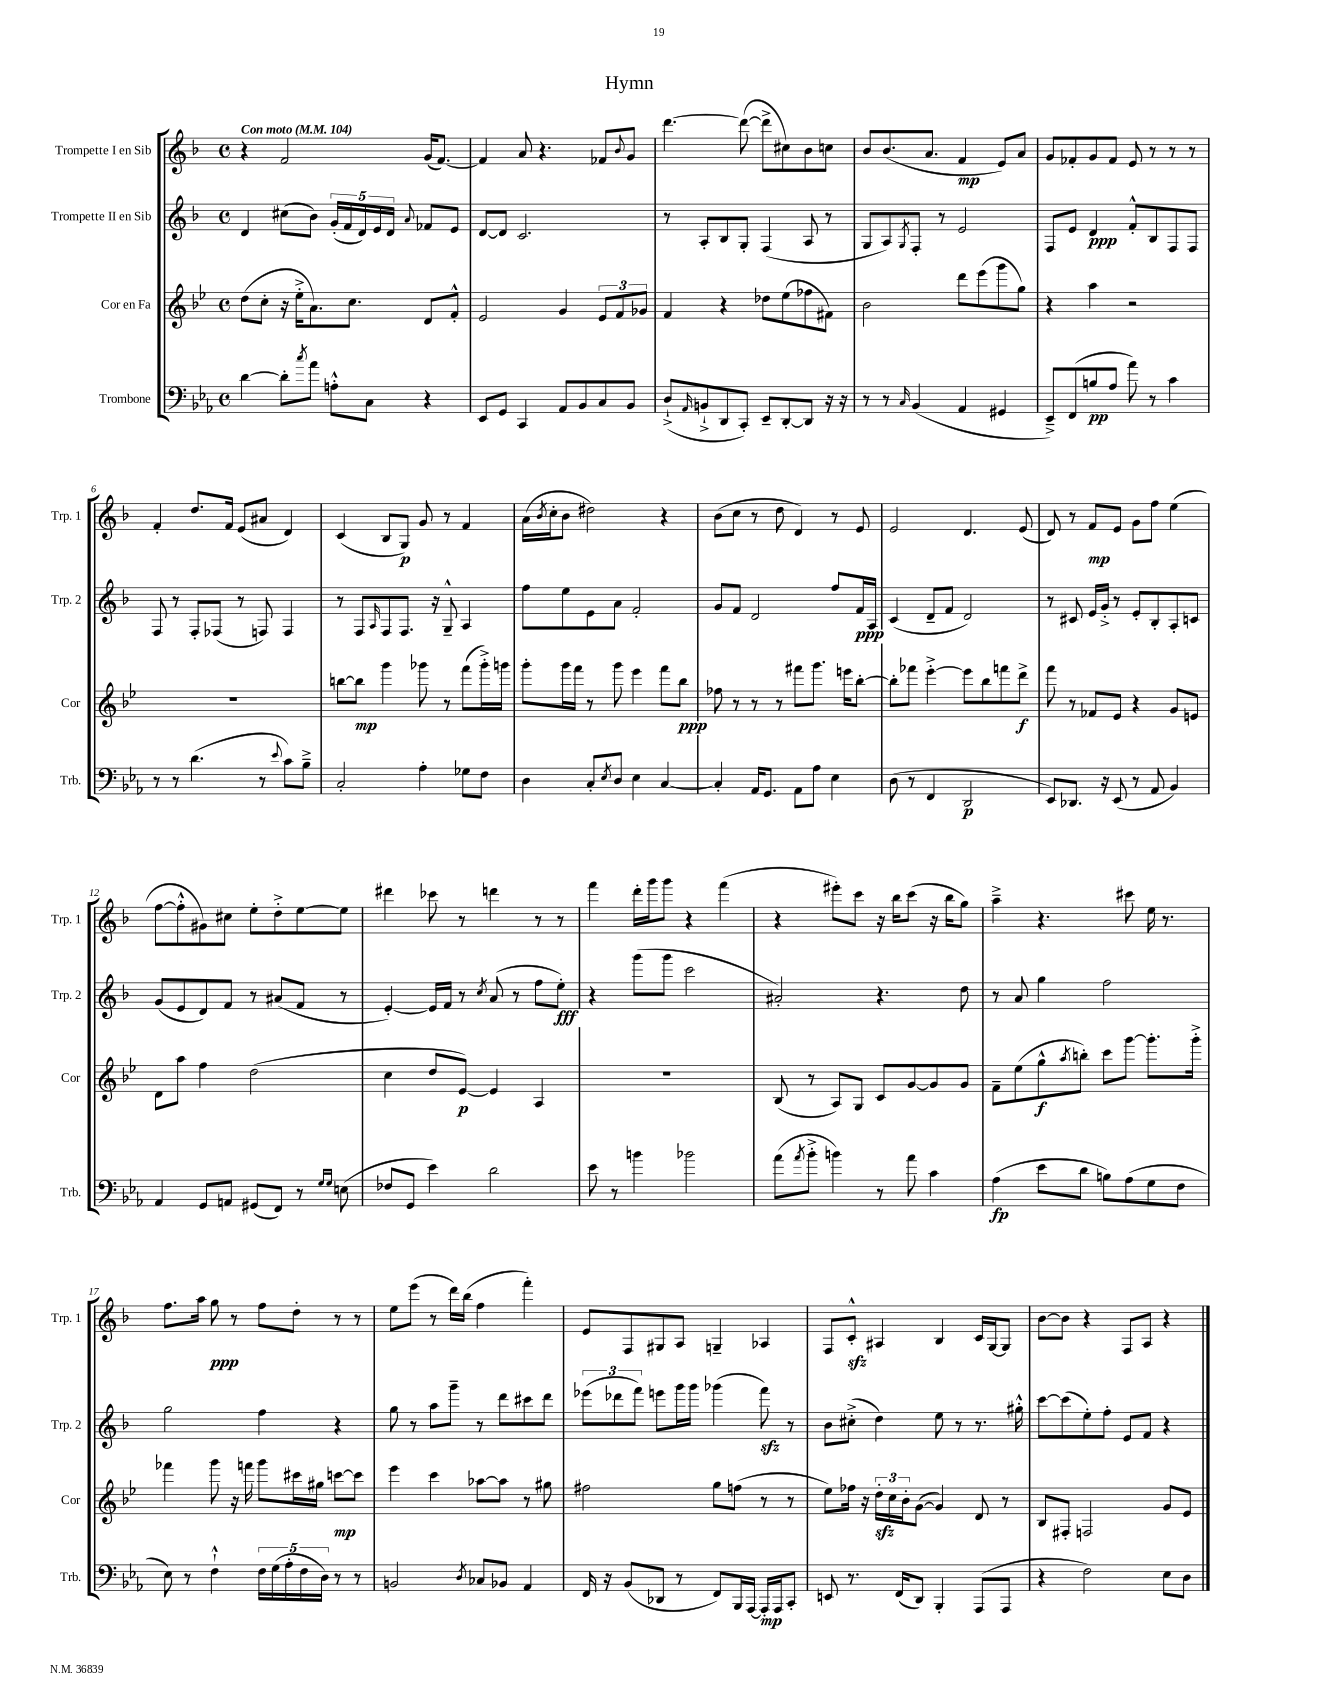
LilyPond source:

\header { title = "Hymn" }
<<
\new StaffGroup <<
\new Staff = "s0" \with { instrumentName = "Trompette I en Sib" shortInstrumentName = "Trp. 1" } {
    \clef treble \key f \major \defaultTimeSignature \time 4/4 \tempo "Con moto" 4 = 104
    r4 f'2 g'16( f'8.~) |
    f'4 a'8 r4. fes'8 \appoggiatura { bes'8 } g'8 |
    d'''4.~ d'''8~( d'''8-> cis''8) bes'8 c''8 |
    bes'8 bes'8.( a'8. f'4\mp e'8) a'8 |
    g'8 fes'8-. g'8 fes'8 e'8 r8 r8 r8 |
    f'4-. d''8. f'16 e'8( ais'8 d'4) |
    c'4( bes8 g8\p) g'8 r8 f'4 |
    a'16( \acciaccatura { bes'8 } c''16-. bes'8 dis''2) r4 |
    bes'8( c''8 r8 d''8 d'4) r8 e'8 |
    e'2 d'4. e'8( |
    d'8) r8 f'8\mp e'8 g'8 f''8 e''4( |
    f''8~ f''8-.-^ gis'8) cis''8 e''8-. d''8-.-> e''8~ e''8 |
    dis'''4 ces'''8 r8 d'''4 r8 r8 |
    f'''4 d'''16-. g'''16 g'''8 r4 f'''4( |
    r4 eis'''8-.) c'''8 r16 bes''16 c'''8( r16 bes''16 g''8) |
    a''4---> r4. cis'''8 e''16 r8. |
    f''8. a''16 g''8\ppp r8 f''8 d''8-. r8 r8 |
    e''8 e'''8( r8 d'''16) bes''16( f''4 f'''4-.) |
    e'8 f8 gis8 a8 g4-- aes4 |
    f8 c'8-.-^\sfz ais4 bes4 c'16 g16~ g8 |
    bes'8~ bes'8 r4 f8 a8 r4 \bar "|." |
}
\new Staff = "s1" \with { instrumentName = "Trompette II en Sib" shortInstrumentName = "Trp. 2" } {
    \clef treble \key f \major \defaultTimeSignature \time 4/4
    d'4 cis''8( bes'8) \tuplet 5/4 { g'16-.( f'16 d'16) e'16 d'16 } \appoggiatura { a'8 } fes'8 e'8 |
    d'8~ d'8 c'2. |
    r8 a8-. bes8 g8-. f4( a8 r8 |
    g8 a8) \acciaccatura { g8 } f8-. r8 e'2 |
    f8 e'8 d'4\ppp f'8-.-^ bes8 f8 f8 |
    f8 r8 f8-. fes8( r8 f8) f4 |
    r8 f8 \grace { a16 } f8 f8. r16 g8---^ a4 |
    f''8 e''8 e'8 a'8 f'2-. |
    g'8 f'8 d'2 f''8 f'16\ppp a16 |
    c'4( d'8-- f'8 d'2) |
    r8 cis'8 e'16 g'16-.-> r8 e'8-. bes8-. a8-. c'8 |
    g'8( e'8 d'8) f'8 r8 ais'8( f'8 r8 |
    e'4~-.) e'16 f'16 r8 \acciaccatura { c''8 } a'8( r8 f''8 e''8-.\fff) |
    r4 g'''8( g'''8 c'''2 |
    ais'2-.) r4. d''8 |
    r8 a'8 g''4 f''2 |
    g''2 f''4 r4 |
    g''8 r8 a''8 g'''8-- r8 d'''8 cis'''8 d'''8 |
    \tuplet 3/2 { ees'''8( des'''8 f'''8) } e'''8 g'''16 g'''16 ges'''4( f'''8\sfz) r8 |
    bes'8 cis''8-.->( d''4) e''8 r8 r8. gis''16-.-^ |
    c'''8~ c'''8( e''8-.) f''8-. e'8 f'8 r4 \bar "|." |
}
\new Staff = "s2" \with { instrumentName = "Cor en Fa" shortInstrumentName = "Cor" } {
    \clef treble \key bes \major \defaultTimeSignature \time 4/4
    d''8( c''8-. r16 ees''16-.-> a'8.) c''8. d'8 f'8-.-^ |
    ees'2 g'4 \tuplet 3/2 { ees'8 f'8 ges'8 } |
    f'4 r4 des''8 ees''8( fes''8 fis'8) |
    bes'2 d'''8 ees'''8( g'''8 g''8) |
    r4 a''4 r2 |
    R1 |
    b''8~ b''8\mp g'''4 ges'''8 r8 f'''8( ges'''16-.->) g'''16 |
    g'''8-. g'''16 f'''16 r8 g'''8 ees'''4 f'''8 bes''8\ppp |
    fes''8 r8 r8 r8 fis'''8 g'''8. e'''16 bes''8~-. |
    bes''8-. fes'''8 ees'''4~-.-> ees'''8 bes''8 f'''8 d'''8->\f |
    f'''8 r8 fes'8 ees'8 r4 g'8 e'8 |
    d'8 a''8 f''4 d''2( |
    c''4 d''8 ees'8~\p) ees'4 a4 |
    R1 |
    bes8( r8 a8) g8 c'8 g'8~ g'8 g'8 |
    f'8-- ees''8( g''8-^\f \acciaccatura { a''8 } b''8-.) c'''8 g'''8~ g'''8.-. g'''16-.-> |
    fes'''4 g'''8 r16 f'''16 g'''8 cis'''16 gis''16 c'''8~\mp c'''8 |
    ees'''4 c'''4 aes''8~ aes''8 r8 gis''8 |
    fis''2 g''8 f''8( r8 r8 |
    ees''8) fes''16 r16 \tuplet 3/2 { d''16-.\sfz c''16 bes'16-. } g'8~( g'4) d'8 r8 |
    bes8 fis8-. f2 g'8 ees'8 \bar "|." |
}
\new Staff = "s3" \with { instrumentName = "Trombone" shortInstrumentName = "Trb." } {
    \clef bass \key ees \major \defaultTimeSignature \time 4/4
    d'4~ d'8-. \acciaccatura { c''8 } aes'8 a8-.-^ c8 r4 |
    ees,8 g,8 c,4 aes,8 bes,8 c8 bes,8 |
    d8-!->( \grace { aes,16 } b,8-!-> d,8 c,8-.) ees,8-- d,8~-. d,8 r16 r16 |
    r8 r8 \grace { c16 } bes,4( aes,4 gis,4 |
    ees,8--->) f,8( b8\pp aes8 aes'8) r8 c'4 |
    r8 r8 d'4.( r8 \appoggiatura { ees'8 } c'8) bes8---> |
    c2-. aes4-. ges8 f8 |
    d4 c8-. \acciaccatura { ees8 } d8 ees4 c4~ |
    c4-. aes,16 g,8. aes,8 aes8 ees4 |
    d8( r8 f,4 d,2\p |
    ees,8) des,8. r16 ees,8( r8 aes,8 bes,4) |
    aes,4 g,8 a,8 gis,8( f,8) r8 \grace { g16 g16 } e8( |
    fes8 g,8 ees'4) d'2 |
    ees'8 r8 b'4 bes'2 |
    aes'8( \acciaccatura { aes'8 } bes'8-.-> b'4) r8 aes'8 c'4 |
    aes4\fp( ees'8 d'8 b8) aes8( g8 f8 |
    ees8) r8 f4-!-^ \tuplet 5/4 { f16 g16( aes16-. f16 d16) } r8 r8 |
    b,2 \acciaccatura { d8 } ces8 bes,8 aes,4 |
    f,16 r16 bes,8( des,8 r8 f,8) bes,,16 aes,,16~ aes,,16-.\mp aes,,16 c,8-. |
    e,8 r8. f,16( d,8) bes,,4-. aes,,8( aes,,8 |
    r4 f2) ees8 d8 \bar "|." |
}
>>
>>
